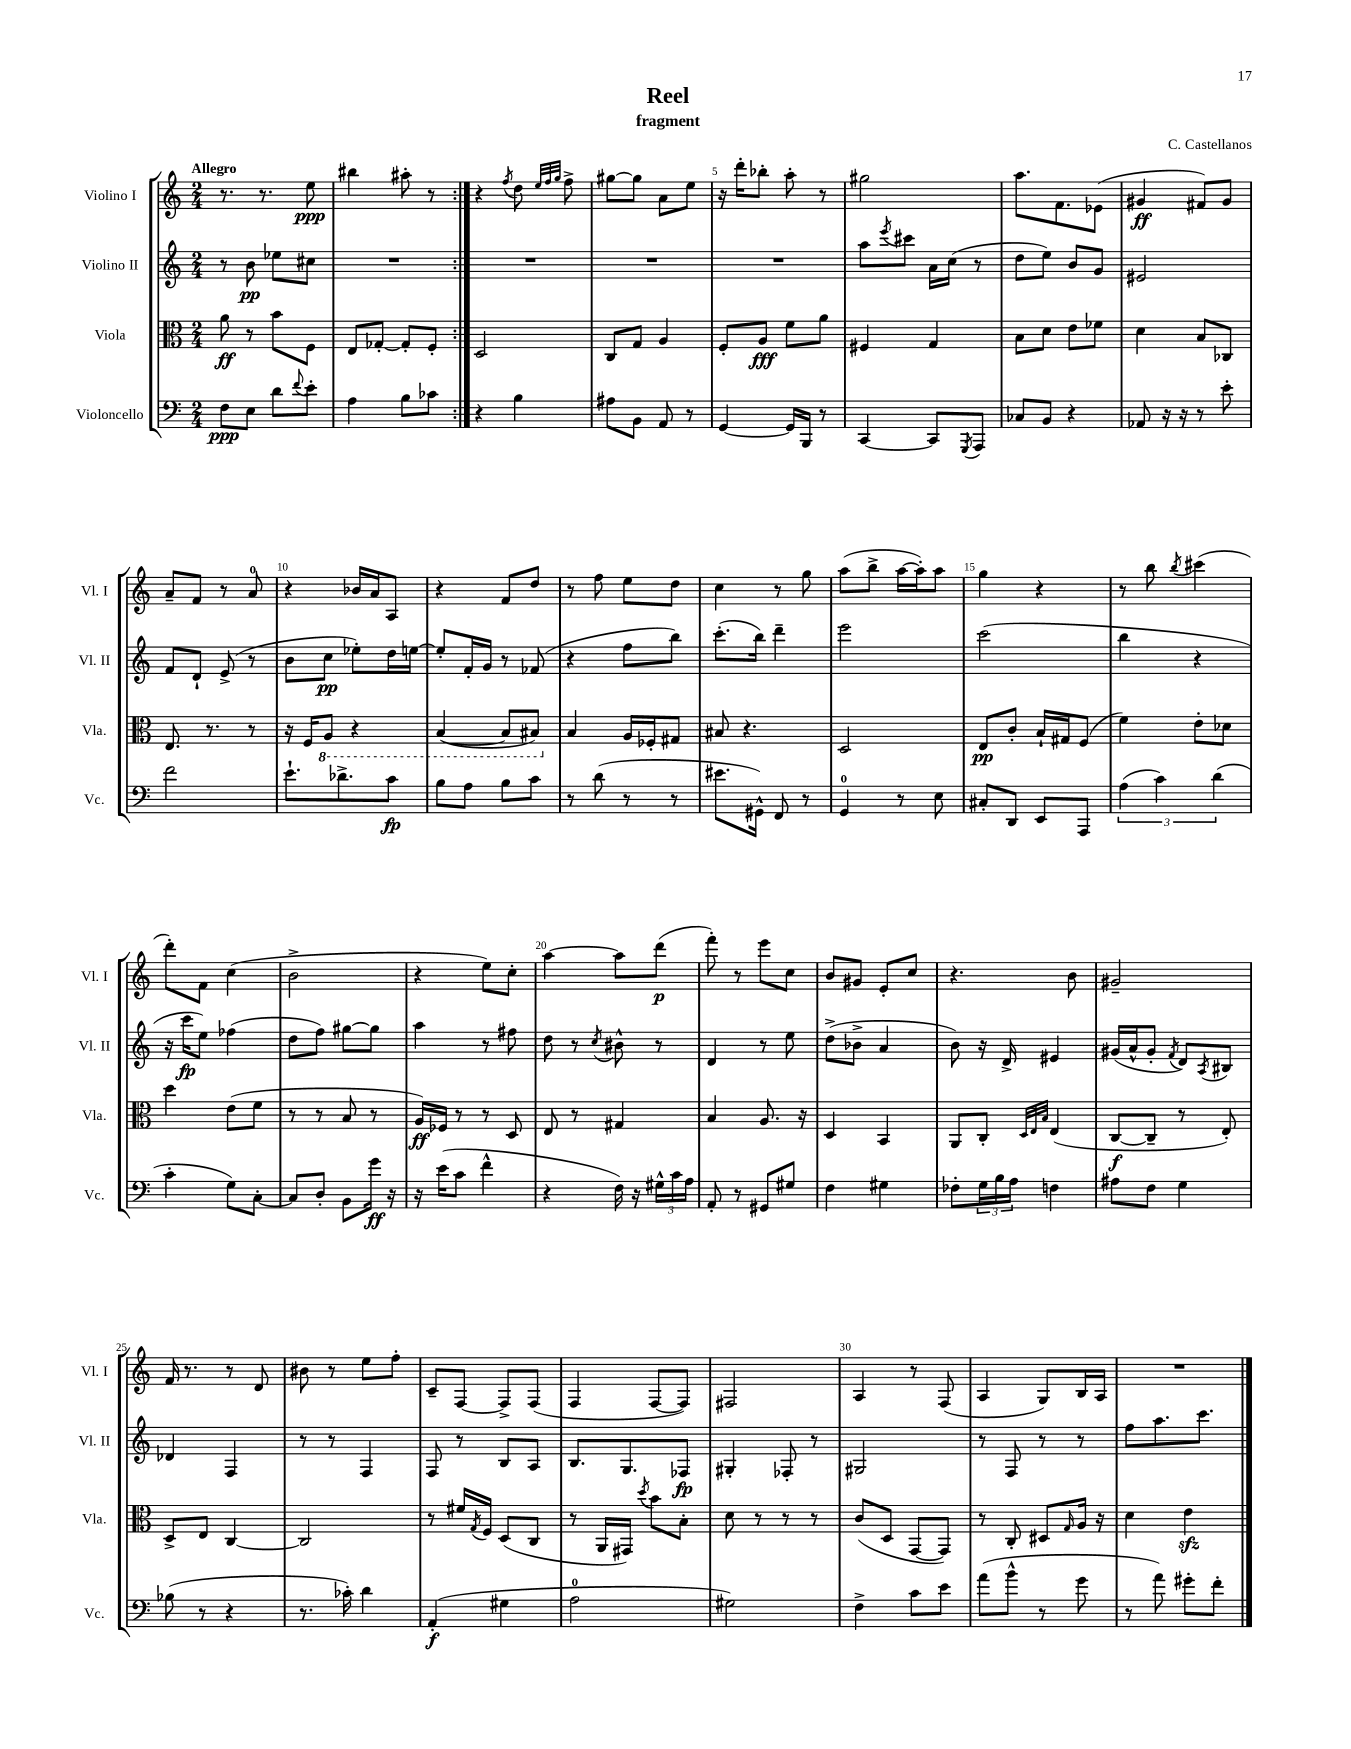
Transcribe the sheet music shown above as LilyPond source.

\header { title = "Reel" composer = "C. Castellanos" subtitle = "fragment" }
<<
\new StaffGroup <<
\new Staff = "s0" \with { instrumentName = "Violino I" shortInstrumentName = "Vl. I" } {
    \clef treble \key c \major \numericTimeSignature \time 2/4 \tempo "Allegro"
    \repeat volta 2 { r8. r8. e''8\ppp |
    bis''4 ais''8-. r8 | }
    r4 \acciaccatura { f''8 } d''8 \grace { e''32 f''32 g''32 } f''8-> |
    gis''8~ gis''8 a'8 e''8 |
    r16 d'''16-. bes''8-. a''8-. r8 |
    gis''2 |
    a''8. f'8. ees'8( |
    gis'4\ff fis'8) gis'8 |
    a'8-- f'8 r8 a'8-0 |
    r4 bes'16 a'16 a8 |
    r4 f'8 d''8 |
    r8 f''8 e''8 d''8 |
    c''4 r8 g''8 |
    a''8( b''8-> a''16~ a''16-.) a''8 |
    g''4 r4 |
    r8 b''8 \acciaccatura { b''8 } cis'''4( |
    d'''8-.) f'8 c''4( |
    b'2-> |
    r4 e''8) c''8-. |
    a''4~ a''8 d'''8\p( |
    f'''8-.) r8 e'''8 c''8 |
    b'8 gis'8 e'8-. c''8 |
    r4. b'8 |
    gis'2-- |
    f'16 r8. r8 d'8 |
    bis'8 r8 e''8 f''8-. |
    c'8-- f8~ f8-> f8( |
    f4 f8~ f8) |
    fis2 |
    a4 r8 f8( |
    a4 g8) b16 a16 |
    R2 \bar "|." |
}
\new Staff = "s1" \with { instrumentName = "Violino II" shortInstrumentName = "Vl. II" } {
    \clef treble \key c \major \numericTimeSignature \time 2/4
    \repeat volta 2 { r8 b'8\pp ees''8 cis''8 |
    R2 | }
    R2 |
    R2 |
    R2 |
    a''8 \acciaccatura { e'''8 } cis'''8 a'16 c''16( r8 |
    d''8 e''8) b'8 g'8 |
    eis'2 |
    f'8 d'8-! e'8->( r8 |
    b'8 c''8\pp ees''8-.) d''16 e''16~ |
    e''8-. f'16-. g'16 r8 fes'8( |
    r4 f''8 b''8) |
    c'''8.-.( b''16) d'''4-- |
    e'''2 |
    c'''2( |
    b''4 r4 |
    r16 c'''16\fp e''8) fes''4( |
    d''8 f''8) gis''8~ gis''8 |
    a''4 r8 fis''8 |
    d''8 r8 \acciaccatura { c''8 } bis'8-^ r8 |
    d'4 r8 e''8 |
    d''8->( bes'8-> a'4 |
    b'8) r16 d'16-> eis'4 |
    gis'16( a'16-^ gis'8-. \acciaccatura { f'8 } d'8) \acciaccatura { a8 } bis8 |
    des'4 f4 |
    r8 r8 f4 |
    f8 r8 b8 a8 |
    b8. g8. fes8\fp |
    gis4-. fes8-. r8 |
    gis2 |
    r8 f8 r8 r8 |
    f''8 a''8. c'''8. \bar "|." |
}
\new Staff = "s2" \with { instrumentName = "Viola" shortInstrumentName = "Vla." } {
    \clef alto \key c \major \numericTimeSignature \time 2/4
    \repeat volta 2 { a'8\ff r8 b'8 f8 |
    e8 ges8~-. ges8-. f8-. | }
    d2 |
    c8 g8 a4 |
    f8-. a8\fff f'8 a'8 |
    fis4 g4 |
    b8 d'8 e'8 fes'8 |
    d'4 b8 ces8 |
    e8. r8. r8 |
    r16 f16 \ottava #-1 a,8 r4 |
    b,4~( b,8 bis,8) \ottava #0 |
    b4 a16 fes16-. gis8 |
    bis8 r4. |
    d2 |
    e8\pp c'8-. b16-! gis16 f8( |
    f'4) e'8-. des'8 |
    d''4 e'8( f'8 |
    r8 r8 b8 r8 |
    a16\ff) fes16 r8 r8 d8 |
    e8 r8 gis4 |
    b4 a8. r16 |
    d4 b,4 |
    a,8 c8-. \grace { d32 e32 b32 } e4( |
    c8~\f c8-- r8 e8-.) |
    d8-> e8 c4~ |
    c2 |
    r8 fis'16 \acciaccatura { g8 } f16 d8( c8 |
    r8 a,16 gis,16) \acciaccatura { d''8 } b'8 b8-. |
    d'8 r8 r8 r8 |
    c'8( d8 g,8~ g,8) |
    r8 c8-. dis8 \grace { g16 } a16 r16 |
    d'4 e'4\sfz \bar "|." |
}
\new Staff = "s3" \with { instrumentName = "Violoncello" shortInstrumentName = "Vc." } {
    \clef bass \key c \major \numericTimeSignature \time 2/4
    \repeat volta 2 { f8\ppp e8 d'8 \appoggiatura { f'8 } e'8-. |
    a4 b8 ces'8 | }
    r4 b4 |
    ais8 b,8 a,8 r8 |
    g,4~ g,16 b,,16 r8 |
    c,4~ c,8 \acciaccatura { g,,8 } a,,8 |
    ces8 b,8 r4 |
    aes,8 r16 r16 r8 e'8-. |
    f'2 |
    e'8.-! des'8.-> c'8\fp |
    b8 a8 b8 c'8 |
    r8 d'8( r8 r8 |
    eis'8. gis,16-^) f,8 r8 |
    g,4-0 r8 e8 |
    cis8-. d,8 e,8 a,,8 |
    \tuplet 3/2 { a4( c'4) d'4( } |
    c'4-. g8) c8~-. |
    c8 d8-. b,8 g'16\ff r16 |
    r16 e'16( c'8 f'4-^ |
    r4 f16) r16 \tuplet 3/2 { gis16-^ c'16 a16 } |
    a,8-. r8 gis,8 gis8 |
    f4 gis4 |
    fes8-. \tuplet 3/2 { g16 b16 a16 } f4 |
    ais8 f8 g4 |
    bes8( r8 r4 |
    r8. ces'16-.) d'4 |
    a,4-.\f( gis4 |
    a2-0 |
    gis2) |
    f4-> c'8 e'8 |
    a'8( b'8-^ r8 g'8 |
    r8 a'8) gis'8-. f'8-. \bar "|." |
}
>>
>>
\layout { \context { \Score \override BarNumber.break-visibility = ##(#f #t #t) barNumberVisibility = #(every-nth-bar-number-visible 5) } }
